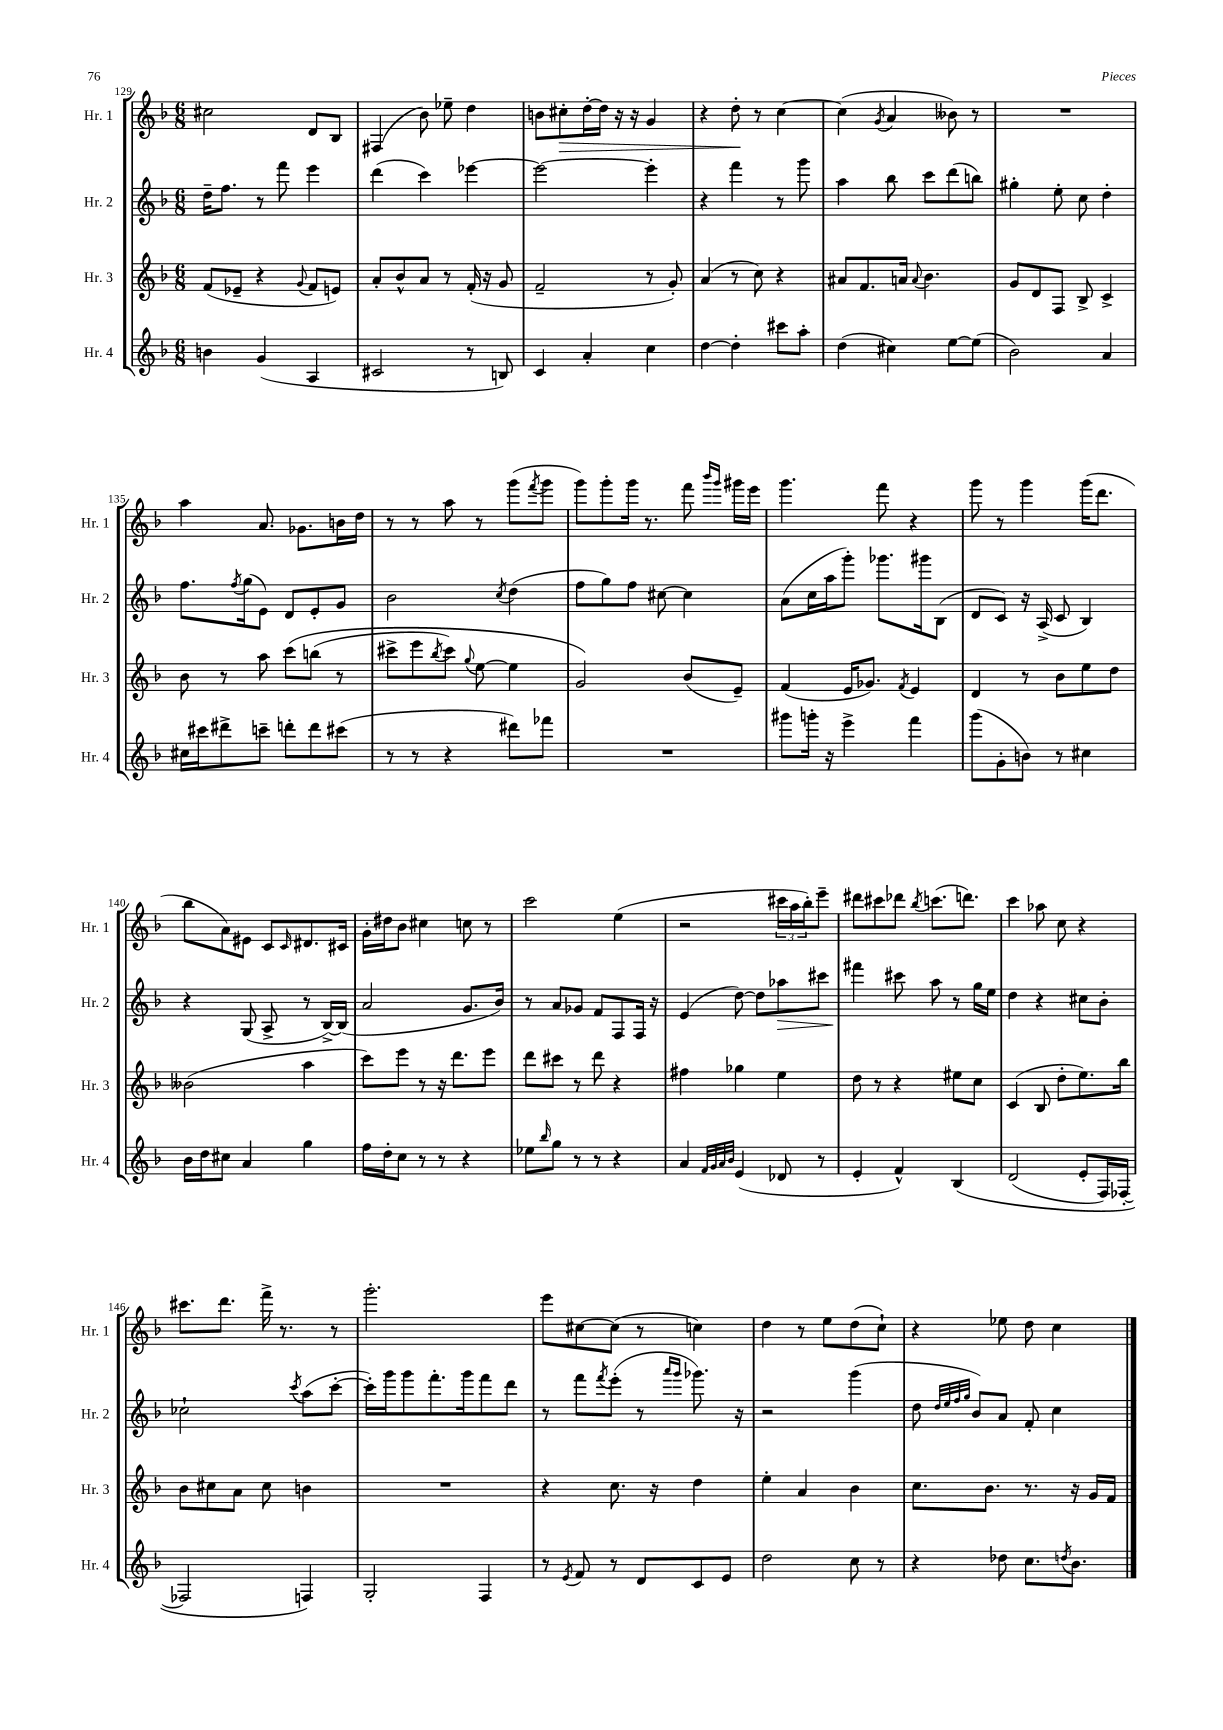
<<
\new StaffGroup <<
\new Staff = "s0" \with { instrumentName = "Hr. 1" shortInstrumentName = "Hr. 1" } {
    \clef treble \key f \major \numericTimeSignature \time 6/8
    cis''2 d'8 bes8 |
    fis4( bes'8) ees''8-- d''4 |
    b'8 cis''8-.\> d''16~-. d''16 r16 r16 g'4 |
    r4 d''8-.\! r8 c''4~ |
    c''4( \acciaccatura { g'8 } a'4 beses'8) r8 |
    R2. |
    a''4 a'8. ges'8. b'16 d''16 |
    r8 r8 a''8 r8 g'''8( \acciaccatura { f'''8 } g'''8 |
    g'''8) g'''8-. g'''16 r8. f'''8 \grace { bes'''16 g'''16 } gis'''16 e'''16 |
    g'''4. f'''8 r4 |
    g'''8 r8 g'''4 g'''16( d'''8. |
    bes''8 a'8) eis'8 c'8 \grace { c'16 } dis'8. cis'16 |
    g'16-. dis''16 bes'8 cis''4 c''8 r8 |
    c'''2 e''4( |
    r2 \tuplet 3/2 { cis'''16 a''16 bes''16-.) } e'''8-- |
    dis'''8 cis'''8 des'''8 \acciaccatura { bes''8 } c'''8.( d'''8.) |
    c'''4 aes''8 c''8 r4 |
    cis'''8. d'''8. f'''16-> r8. r8 |
    g'''2.-. |
    e'''8 cis''8~ cis''8( r8 c''4) |
    d''4 r8 e''8 d''8( c''8-!) |
    r4 ees''8 d''8 c''4 \bar "|." |
}
\new Staff = "s1" \with { instrumentName = "Hr. 2" shortInstrumentName = "Hr. 2" } {
    \clef treble \key f \major \numericTimeSignature \time 6/8
    d''16-- f''8. r8 f'''8 e'''4 |
    d'''4( c'''4) ees'''4~ |
    ees'''2~ ees'''4-. |
    r4 f'''4 r8 g'''8 |
    a''4 bes''8 c'''8 d'''8( b''8) |
    gis''4-. e''8-. c''8 d''4-. |
    f''8. \acciaccatura { f''8 } g''16( e'8) d'8 e'8-. g'8 |
    bes'2 \acciaccatura { c''8 } d''4( |
    f''8 g''8) f''8 cis''8~ cis''4 |
    a'8( c''16 a''16 g'''8-.) ges'''8. gis'''16 bes8( |
    d'8 c'8) r16 a16->( c'8 bes4) |
    r4 g8( a8-> r8 bes16~->) bes16( |
    a'2 g'8. bes'16) |
    r8 a'8 ges'8 f'8 f8 f16 r16 |
    e'4( d''8~) d''8 aes''8\> cis'''8 |
    fis'''4\! cis'''8 a''8 r8 g''16 e''16 |
    d''4 r4 cis''8 bes'8-. |
    ces''2-! \acciaccatura { c'''8 } a''8( c'''8~-. |
    c'''16-.) g'''16 g'''8 f'''8.-. g'''16 f'''8 d'''8 |
    r8 f'''8 \acciaccatura { f'''8 } e'''8-.( r8 \grace { a'''16 g'''16 } ges'''8.) r16 |
    r2 g'''4( |
    d''8 \grace { d''32 e''32 f''32 g''32 } bes'8) a'8 f'8-. c''4 \bar "|." |
}
\new Staff = "s2" \with { instrumentName = "Hr. 3" shortInstrumentName = "Hr. 3" } {
    \clef treble \key f \major \numericTimeSignature \time 6/8
    f'8( ees'8-- r4 \appoggiatura { g'8 } f'8 e'8) |
    a'8-. bes'8-^ a'8 r8 f'16-.( r16 g'8 |
    f'2-- r8 g'8-.) |
    a'4( r8 c''8) r4 |
    ais'8 f'8. a'16 \appoggiatura { a'8 } bes'4. |
    g'8 d'8 f8 bes8-> c'4-> |
    bes'8 r8 a''8 c'''8\( b''8( r8 |
    cis'''8-> e'''8 \acciaccatura { bes''8 } cis'''8) \appoggiatura { g''8 } e''8~ e''4 |
    g'2\) bes'8( e'8--) |
    f'4( e'16 ges'8.) \acciaccatura { f'8 } e'4 |
    d'4 r8 bes'8 e''8 d''8 |
    beses'2( a''4 |
    c'''8) e'''8 r8 r16 d'''8. e'''8 |
    d'''8 cis'''8 r8 d'''8 r4 |
    fis''4 ges''4 e''4 |
    d''8 r8 r4 eis''8 c''8 |
    c'4( bes8 d''8-. e''8.) bes''16 |
    bes'8 cis''8 a'8 cis''8 b'4 |
    R2. |
    r4 c''8. r16 d''4 |
    e''4-. a'4 bes'4 |
    c''8. bes'8. r8. r16 g'16 f'16 \bar "|." |
}
\new Staff = "s3" \with { instrumentName = "Hr. 4" shortInstrumentName = "Hr. 4" } {
    \clef treble \key f \major \numericTimeSignature \time 6/8
    b'4 g'4( a4 |
    cis'2 r8 b8) |
    c'4 a'4-. c''4 |
    d''4~ d''4-. cis'''8 a''8-. |
    d''4( cis''4) e''8~ e''8( |
    bes'2) a'4 |
    cis''16 cis'''16 dis'''8-> c'''8-- d'''8-. d'''8 cis'''8( |
    r8 r8 r4 dis'''8) fes'''8 |
    R2. |
    gis'''8 g'''16-. r16 e'''4-> f'''4 |
    g'''8( g'8-. b'8) r8 cis''4 |
    bes'16 d''16 cis''8 a'4 g''4 |
    f''16 d''16-. c''8 r8 r8 r4 |
    ees''8 \grace { bes''16 } g''8 r8 r8 r4 |
    a'4 \grace { f'32 g'32 a'32 bes'32 } e'4( des'8 r8 |
    e'4-. f'4-^) bes4\( |
    d'2( e'8-. f16) fes16~-. |
    fes2 f4\) |
    g2-. f4 |
    r8 \acciaccatura { e'8 } f'8 r8 d'8 c'8 e'8 |
    d''2 c''8 r8 |
    r4 des''8 c''8. \acciaccatura { d''8 } bes'8. \bar "|." |
}
>>
>>
\layout { \context { \Score currentBarNumber = #129 } }
